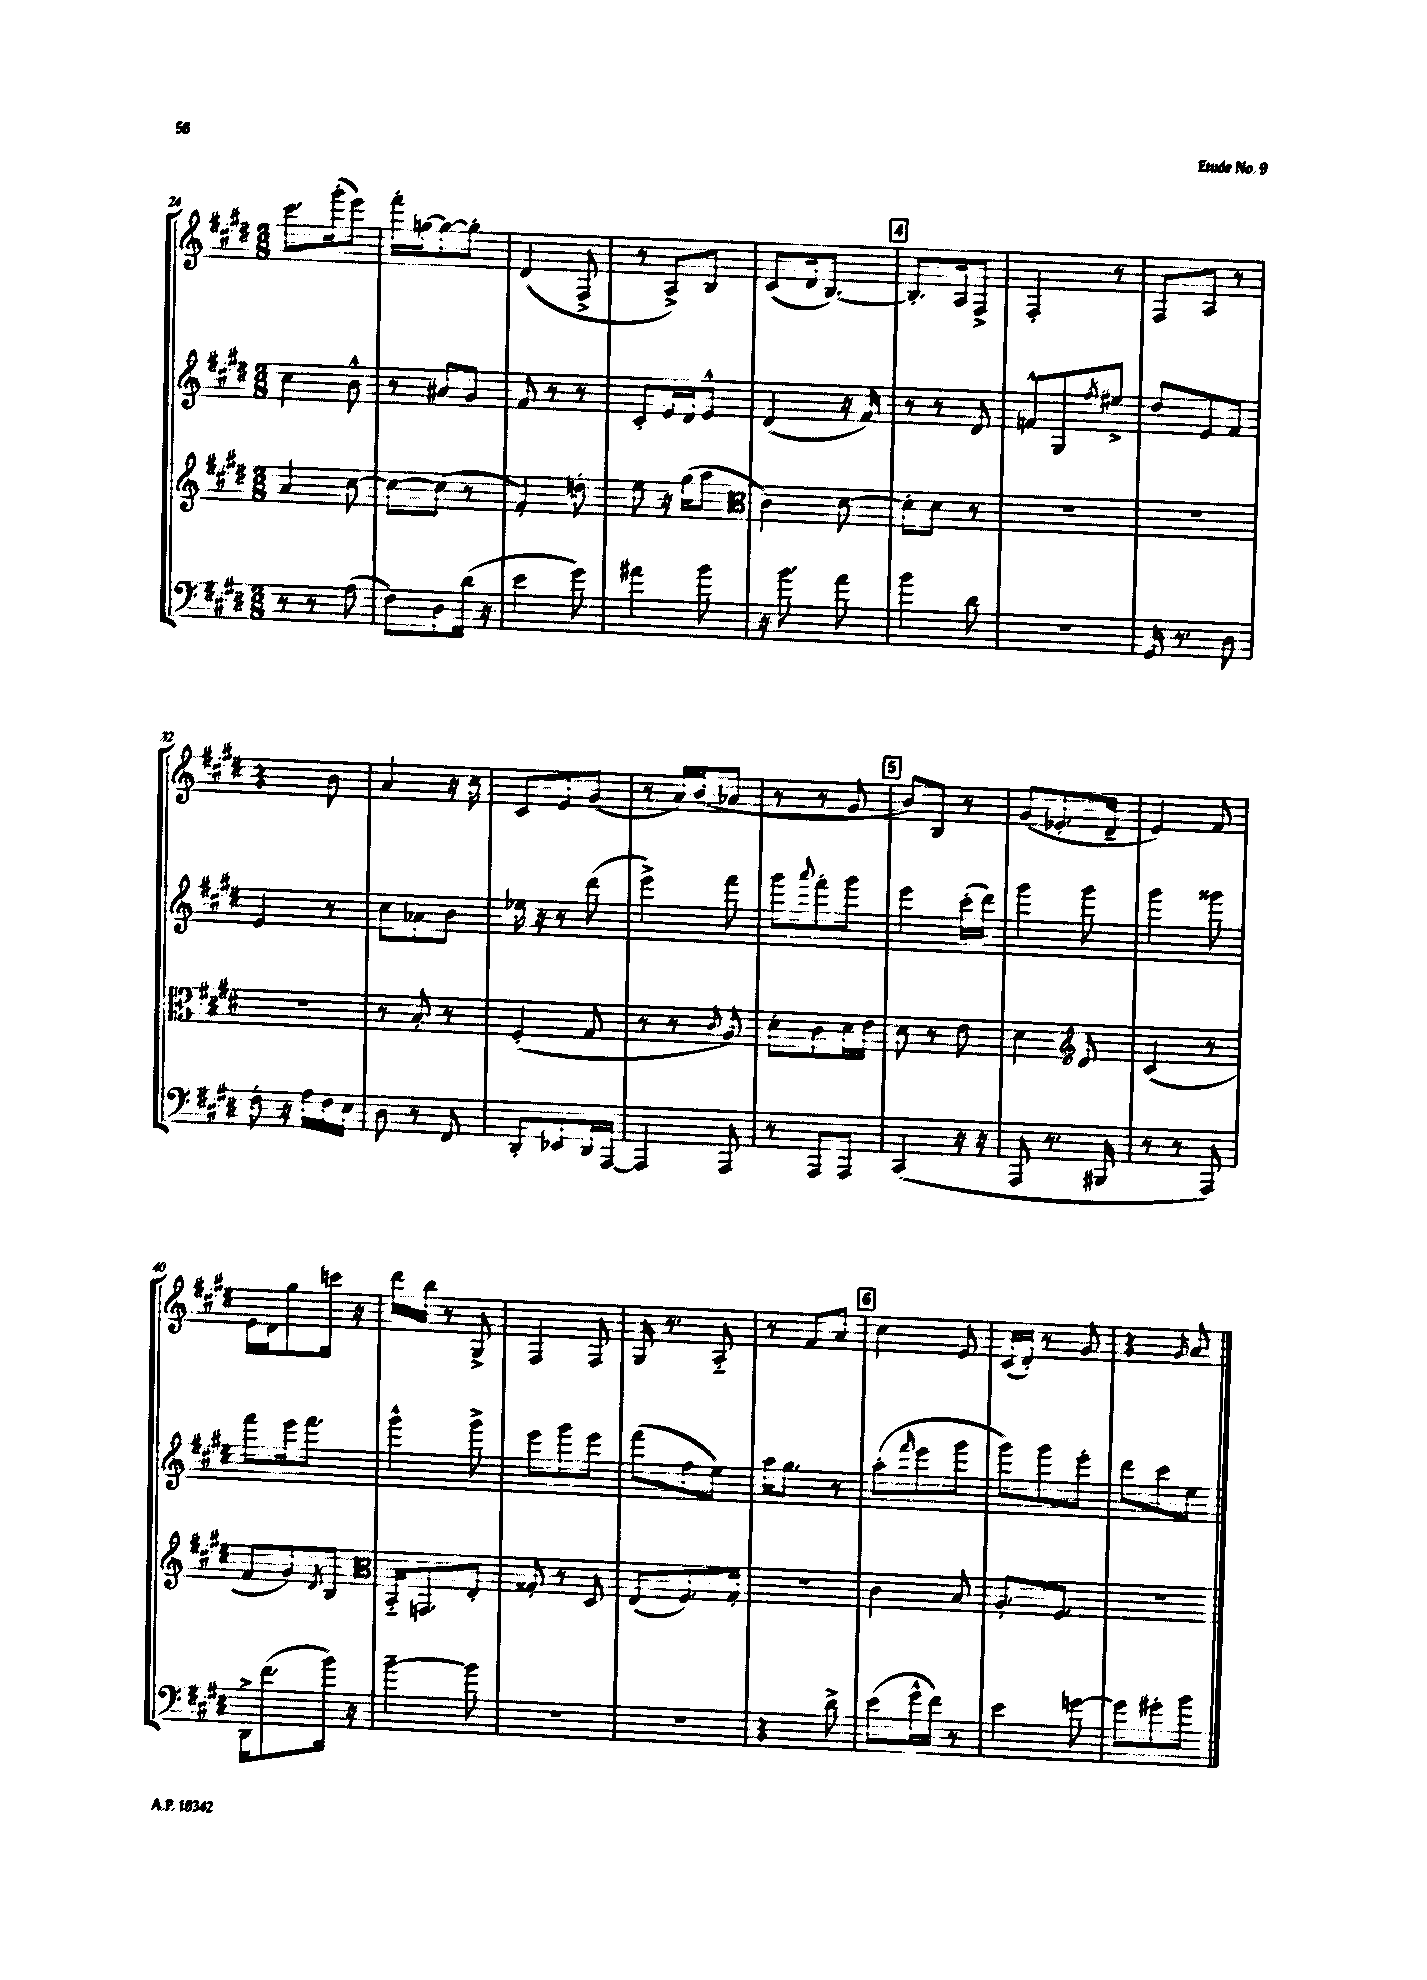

**kern	**kern	**kern	**kern
*staff4	*staff3	*staff2	*staff1
*clefF4	*clefG2	*clefG2	*clefG2
*k[f#c#g#d#]	*k[f#c#g#d#]	*k[f#c#g#d#]	*k[f#c#g#d#]
*M3/8	*M3/8	*M3/8	*M3/8
8r	4a/	4cc#\	8.ccc#\L
8r	.	.	.
.	.	.	(16ggg#'\k
(8A\	[8cc#\	8b^^\	8eee\J)
=	=	=	=
8F#\L)	8cc#\_L	8r	16fff#'\LL
.	.	.	[16gg\J
8D#\	(8cc#\]J	8a#/L	8gg\_
(16d#\Jk	8r	8g#/J	8gg'\]J
16r	.	.	.
=	=	=	=
4e\	4f#'/)	8f#/	(4d#/
.	.	8r	.
8g#\)	8dd'\	8r	8F#^/
=	=	=	=
4a#\	8ee\	8c#'/L	8r
.	16r	16e/L	8A^/L)
.	(16gg#\LK	16d#/J	.
8b\	8aa\J	8e^^/J	8B/J
=	=	=	=
*	*clefC3	*	*
16r	4c#\)	(4d#/	(8c#/L
8.b\	.	.	.
.	.	.	16d#/k
.	.	.	[8.B/J)
8a\	[8d#\	16r	.
.	.	16f#/)	.
=	=	=	=
4b\	8d#'\]L	8r	8.B'/]L
.	8d#\J	8r	.
.	.	.	16A/k
8d#\	8r	8d#/	8F#^/J
=	=	=	=
4.r	4.r	8f^^/L	4F#'/
.	.	8G#/	.
.	.	8qff#/	.
.	.	8ee#^/J	8r
=	=	=	=
16GG#/	4.r	8dd#/L	8F#/L
8.r	.	.	.
.	.	8e/	8A/J
8D#\	.	8f#/J	8r
=	=	=	=
8F#'\	4.r	4e/	4r
16r	.	.	.
16A\LL	.	.	.
16F#\	.	8r	8b\
16E\JJ	.	.	.
=	=	=	=
8D#\	8r	8cc#\L	4a/
8r	8B'/	8a-\	.
8FF#/	8r	8b\J	16r
.	.	.	16cc#\
=	=	=	=
8DD#'/L	(4F#'/	16ee-\	8c#/L
.	.	16r	.
8EE-/	.	8r	8e/
16DD#/L	8G#/	(8ddd#\	(8g#/J
[16AAA/JJ	.	.	.
=	=	=	=
4AAA/]	8r	4eee^\)	8r
.	8r	.	16a/LL)
.	.	.	(16b/J
.	8qqc#/	.	.
8AAA/	8A/)	8fff#\	8a-/J
=	=	=	=
8r	8d#'\L	8ggg#\L	8r
.	.	8qqaaa/	.
8AAA/L	8c#\	8fff#'\	8r
8AAA/J	16d#\L	8ggg#\J	8g#/
.	16e\JJ	.	.
=	=	=	=
(4CC#/	8d#\	4eee\	8b/L)
.	8r	.	8B/J
16r	8e\	(16ccc#'\LL	8r
16r	.	16ddd#\JJ)	.
=	=	=	=
8AAA/	4d#\	4ggg#\	(8g#/L
8.r	.	.	8.e-'/
*	*clefG2	*	*
.	8d#/	8ggg#\	.
16BBB#/	.	.	16d#~/Jk
=	=	=	=
8r	(4c#/	4ggg#\	4e/)
8r	.	.	.
8AAA/)	8r	8ggg##\	8f#/
=	=	=	=
16DD#^\LK	8f#/L	8fff#\L	16e\LL
(8.f#\	.	.	16d#\J
.	8g#/)	16eee\k	8gg#\
.	.	8.fff#\J	.
.	8qd#/	.	.
16b\Jk)	8B/J	.	16ccc\Jk
16r	.	.	16r
=	=	=	=
*	*clefC3	*	*
[4b~\	16BB'~/LK	4ggg#^^\	16ddd#\LL
.	8.GG/	.	16bb\JJ
.	.	.	8r
8b\]	8E'/J	8ggg#^\	8G#^/
=	=	=	=
4.r	8G##'/	8eee\L	4F#/
.	8r	8ggg#\	.
.	8D#/	8eee\J	8F#/
=	=	=	=
4.r	(8E/L	(8fff#\L	16G#/
.	.	.	8.r
.	8.F#/)	8ff#\	.
.	.	8ee\J)	8A'~/
.	16G#'/Jk	.	.
=	=	=	=
4r	4.r	16aa\LK	8r
.	.	8.gg#\J	.
.	.	.	8f#/L
8d#^\	.	8r	8a/J
=	=	=	=
(8e\L	4c#\	(8aa'\L	4cc#\
.	.	16qqfff#/	.
16g#^^\L	.	8eee\	.
16f#\JJ)	.	.	.
8r	8B/	8ggg#\J	8e/
=	=	=	=
4e\	8.A'/L	8ggg#\L)	(16c#/LL
.	.	.	16d#'/JJ)
.	.	8ggg#\	8r
.	8.F#/J	.	.
[8g\	.	8eee'\J	8g#/
=	=	=	=
8g\]L	4.r	8ddd#\L	4r
8g#'\	.	8ccc#\	.
.	.	.	16qqg#/
8b\J	.	8ee\J	8a/
==	==	==	==
*-	*-	*-	*-
